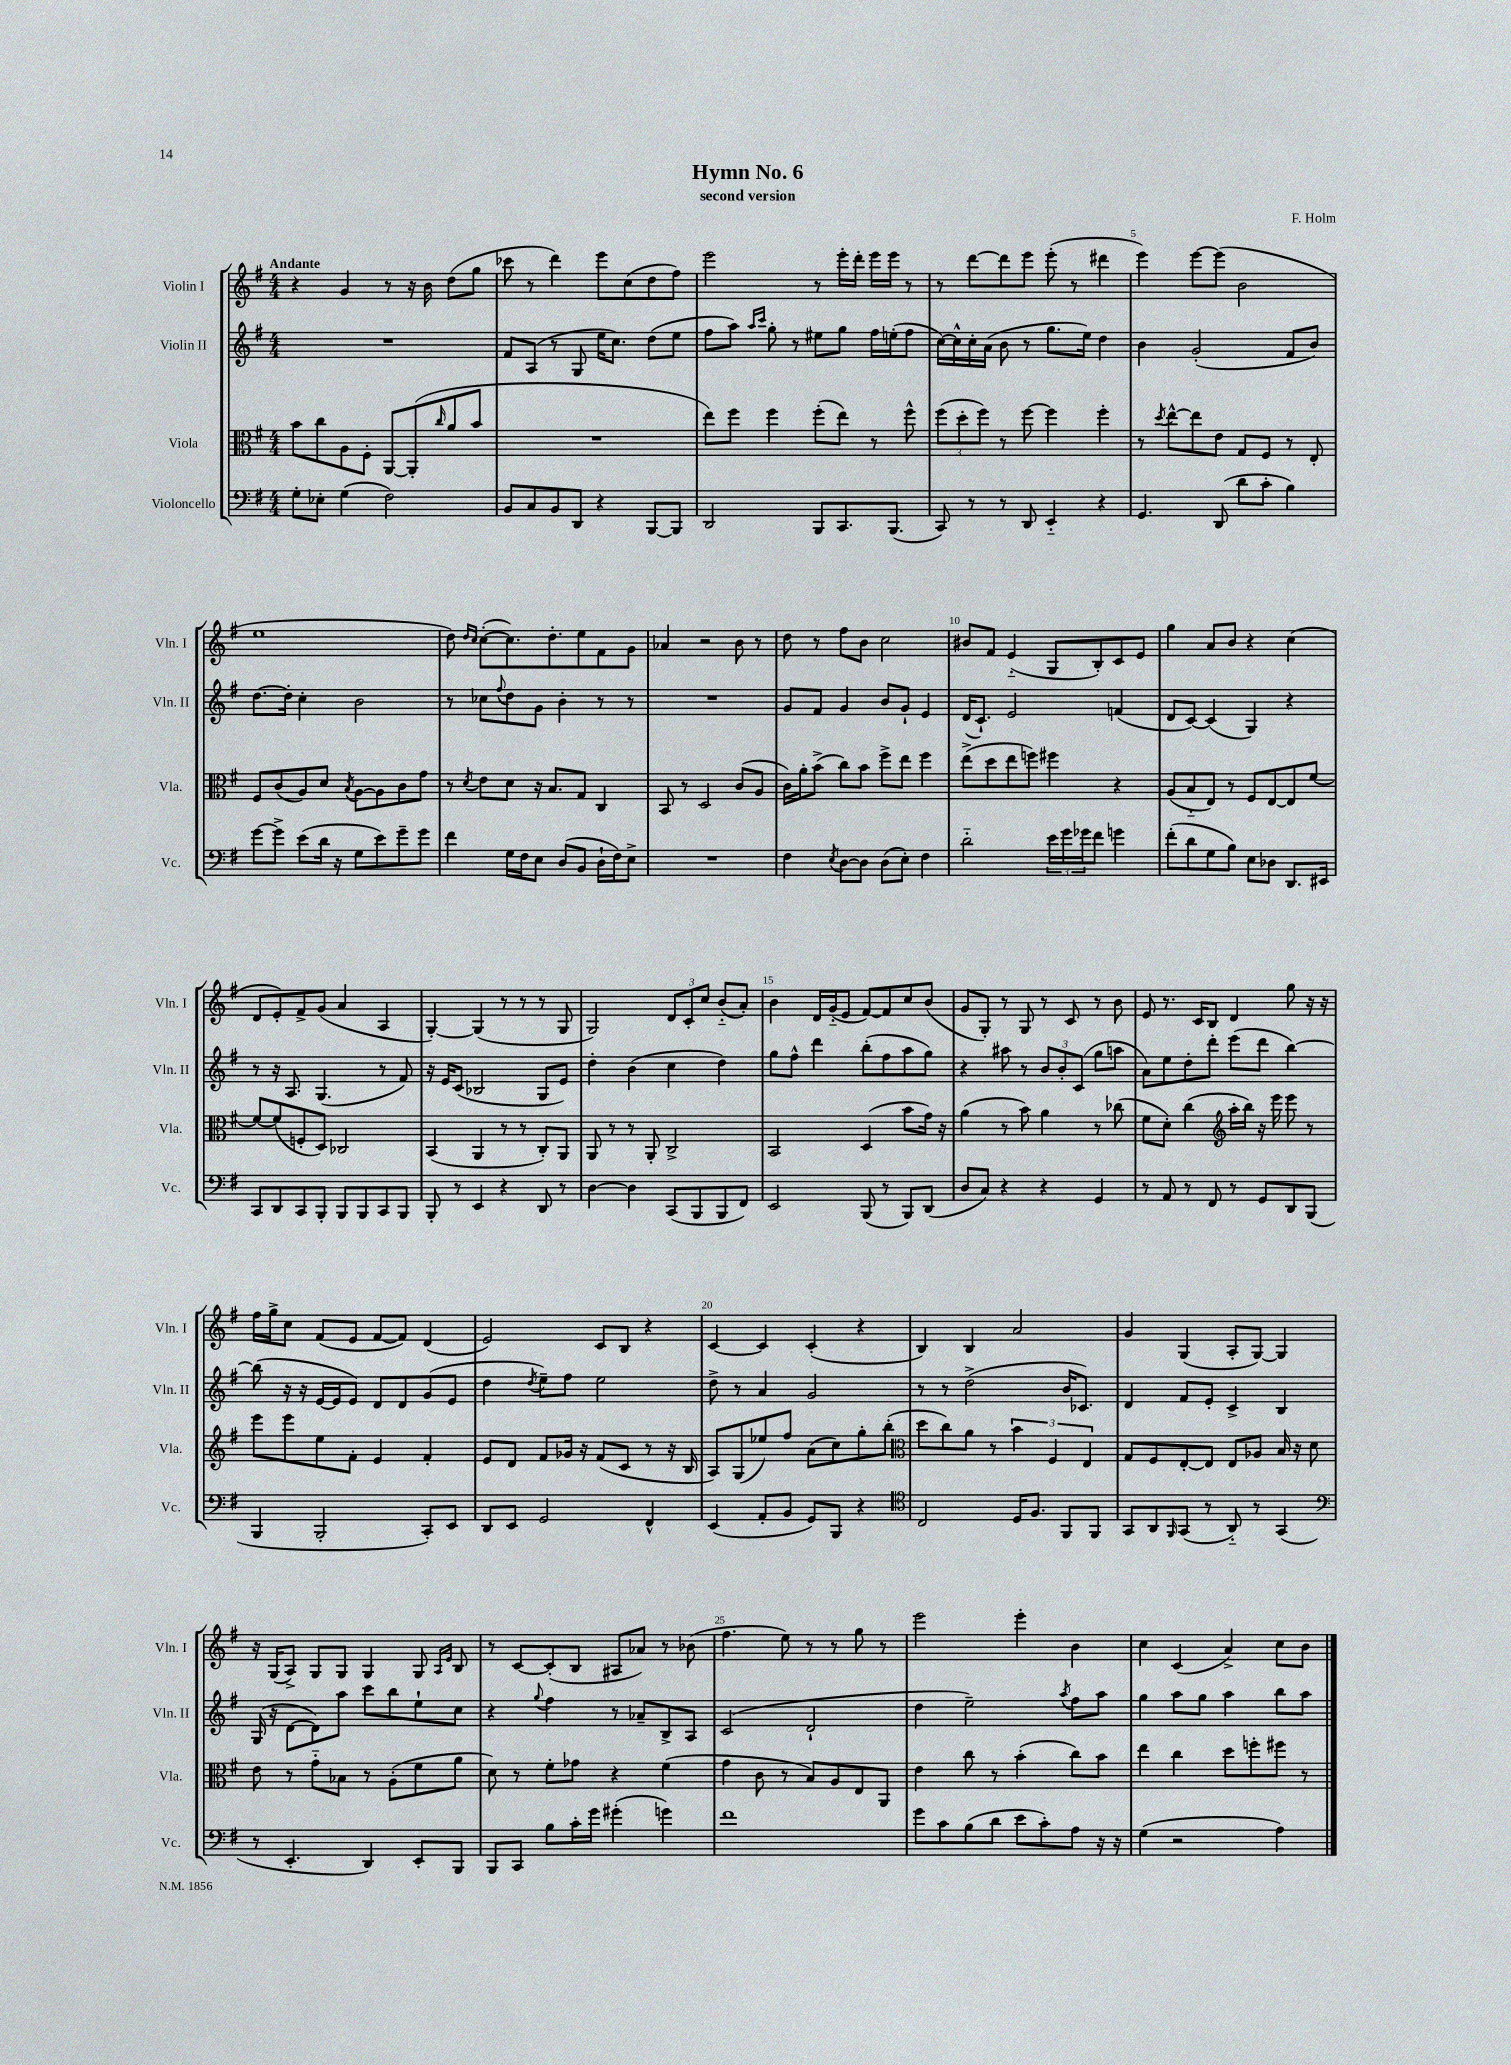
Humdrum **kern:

**kern	**kern	**kern	**kern
*part4	*part3	*part2	*part1
*staff4	*staff3	*staff2	*staff1
*I"Violoncello	*I"Viola	*I"Violin II	*I"Violin I
*I'Vc.	*I'Vla.	*I'Vln. II	*I'Vln. I
*clefF4	*clefC3	*clefG2	*clefG2
*k[f#]	*k[f#]	*k[f#]	*k[f#]
*M4/4	*M4/4	*M4/4	*M4/4
=1	=1	=1	=1
!	!	!	!LO:TX:a:B:t=Andante
8G'\L	8b\L	1r	4r
8E-X'\J	8cc\	.	.
(4G\	8A\	.	4g/
.	8F#'\J	.	.
2F#\)	[8AA/L	.	8r
.	(8AA'/]	.	16r
.	.	.	16b\
.	16qqcc/	.	.
.	8a/	.	(8dd\L
.	8b/J	.	8gg\J
=2	=2	=2	=2
8BB/L	1r	8f#/L	8ccc-X\
8C/	.	(8A/J	8r
8BB/	.	8r	4ddd\)
8DD/J	.	8G/	.
4r	.	16ee\KL	8eee\L
.	.	8.cc\J)	.
.	.	.	(8cc\
[8BBB/L	.	(8dd\L	8dd\
8BBB/J]	.	8ee\J	8ff#\J)
=3	=3	=3	=3
2DD/	8ee\L)	8ff#\L	2eee\
.	8ff#\J	8aa\J)	.
.	.	16qqaa/LL	.
.	.	16qqccc/JJ	.
.	4ff#\	8gg'\	.
.	.	8r	.
8BBB/L	(8ff#'\L	8ee#X\L	8r
8.CC/	8ee\J)	8gg\J	16eee'\LL
.	.	.	16ddd'\JJ
.	8r	16ff#\LL	16eee\LL
(8.BBB/J	.	(16een'\J	16eee\JJ
.	8ff#^^\	8ff#\J	8r
=4	=4	=4	=4
8CC/)	(12ff#\L	[16cc\LL)	8r
.	.	16cc^^\]	.
.	12dd'\	.	.
8r	.	16cc'\	[8ddd\L
.	12ff#\J)	.	.
.	.	(16a\JJ	.
8r	8r	8b\	8ddd\]
8DD/	[8ff#\	8r	8eee\J
4EE/	4ff#\]	8.gg\L	(8eee'\
.	.	.	8r
.	.	16ee\Jk)	.
4r	4ff#'\	4dd\	4ddd#X\
=5	=5	=5	=5
4.GG/	8r	4b\	4eee\)
.	8qdd/	.	.
.	[8ee^^\L	.	.
.	8ee\]	(2g'/	[8eee\L
(8DD/	8e\J	.	(8eee\J]
8d\L	8G/L	.	2b\
8c'\J	8F#/J	.	.
4B\)	8r	8f#/L	.
.	8E'/	8b/J)	.
!!LO:LB:g=z
=6	=6	=6	=6
[8g\L	8F#/L	[8.dd\L	1ee
8g^\J]	(8c/	.	.
.	.	16dd'\Jk]	.
(8e\L	8A/)	4cc'\	.
16d\Jk	8d/J	.	.
16r	.	.	.
.	8qB/	.	.
8G\L	[8A\L	2b\	.
8e\)	8A\]	.	.
8g~\	8c\	.	.
8g\J	8g\J	.	.
=7	=7	=7	=7
4f#\	8r	8r	8dd\)
.	.	.	16qqdd/LL
.	8qd/	.	16qqcc/JJ
.	8e\L	8cc-X\L	([8cc'\L
.	.	8qqff#/	.
16G\LL	8d\J	8dd\	8.cc\])
16F#\J	.	.	.
8E\J	16r	8g\J	.
.	8.B/L	.	8.dd'\
(8D/L	.	4b'\	.
8BB/J	8G/J	.	8ee\
16D`\LL	4C/	8r	8f#\
16F#\J)	.	.	.
8E^\J	.	8r	8g\J
=8	=8	=8	=8
1r	8BB/	1r	4a-X/
.	8r	.	.
.	2D/	.	2r
.	(8c/L	.	8b\
.	8A/J	.	8r
=9	=9	=9	=9
4F#\	16c\LL)	8g/L	8dd\
.	16a'\J	.	.
.	(8b^\J	8f#/J	8r
8qE/	.	.	.
[8D\L	8cc\L)	4g/	8ff#\L
8D\J]	8b\J	.	8b\J
(8D\L	8ff#^\L	8b/L	2cc\
8E'\J)	8ee\J	8g`/J	.
4F#\	4ff#\	4e/	.
=10	=10	=10	=10
2d\	(8ee^\L	(16d/KL	8b#X/L
.	.	8.c`/J)	.
.	8dd\	.	8f#/J
.	8ee\	2e/	(4e/
.	8ffn\J)	.	.
24e\LL	4ff#X\	.	8G/L
24g\	.	.	.
24g-X\J	.	.	.
8f#\J	.	.	8B'/)
4gn\	4r	(4fn/	8c/
.	.	.	8e/J
=11	=11	=11	=11
(8f#'\L	(8A/L	8d/L	4gg\
8d\	8B/	[8c/J)	.
8G\	8E/J)	(4c/]	8a/L
8B\J)	8r	.	8b/J
8E\L	8F#/L	4G/)	4r
8D-X\J	[8E/	.	.
8.DD/L	8E/]	4r	(4cc\
.	[8f#/J	.	.
16EE#X/Jk	.	.	.
!!LO:LB:g=z
=12	=12	=12	=12
8CC/L	8f#/L_	8r	8d/L
8DD/	(8f#/]	16r	8e'/)
.	.	8.A/	.
8CC/	8Fn'/	.	8f#^/
8BBB'/J	8D/J)	(4.G/	(8g/J
8BBB/L	2C-X/	.	4a/
8BBB/	.	.	.
8CC/	.	8r	4A/
8BBB/J	.	8f#/)	.
=13	=13	=13	=13
8BBB'/	(4BB/	16r	[4G'/)
.	.	16e/KL	.
8r	.	(8c/J	.
4EE/	4AA/	2B-X/	(4G/]
4r	8r	.	8r
.	8r	.	8r
8DD/	8C'/L)	8G/L	8r
8r	8AA/J	8e/J)	8G/
=14	=14	=14	=14
[4D\	8AA/	4dd'\	2G/)
.	8r	.	.
4D\]	8r	(4b\	.
.	8AA'/	.	.
(8CC/L	2C^/	4cc\	12d/L
.	.	.	12c'/
8BBB/	.	.	.
.	.	.	12cc/J
8BBB/	.	4dd\)	(8b/L
8FF#/J)	.	.	8a'/J)
=15	=15	=15	=15
2EE/	2BB/	8gg\L	4b\
.	.	8ff#^^\J	.
.	.	4ddd\	16d/LL
.	.	.	(16g/J
.	.	.	8e/J
(8BBB/	(4D/	(8bb'\L	[8f#/L)
8r	.	8ff#\	8f#/]
8BBB/L)	8b\L	8aa\	8cc/
(8DD/J	16g\Jk)	8gg\J)	(8b/J
.	16r	.	.
=16	=16	=16	=16
8D/L	(4a\	4r	8g/L
8C/J)	.	.	8G'/J)
4r	8r	8aa#X\	8r
.	8b\)	8r	8G/
4r	4a\	12b/L	8r
.	.	12b'/	.
.	.	.	8c/
.	.	(12c/J	.
4GG/	8r	8gg\L	8r
.	(8cc-X\	8aan\J	8b\
=17	=17	=17	=17
8r	8f#\L	8a\L)	8e/
8AA/	8d'\J)	8ee\	8.r
8r	(4cc\	8dd'\	.
.	.	.	16c/KL
8FF#/	.	8ddd'\J	8B/J
*	*clefG2	*	*
8r	16aa'\LL	(8eee\L	4d/
.	16bb\JJ)	.	.
8GG/L	16r	8ddd\J	.
.	16eee\	.	.
8DD/	8eee\	[4bb\)	8gg\
(8BBB/J	8r	.	16r
.	.	.	16r
!!LO:LB:g=z
=18	=18	=18	=18
4BBB/	8eee\L	(8bb\]	16ff#\LL
.	.	.	16gg^\J
.	8eee\	16r	8cc\J
.	.	16r	.
2BBB'/	8ee\	[16e/LL	(8f#/L
.	.	16e/J]	.
.	8f#'\J	8e/J)	8e/J
.	4e/	8d/L	[8f#/L
.	.	8d/	8f#/J])
8CC'/L)	4f#'/	(8g/	(4d/
8EE/J	.	8e/J	.
=19	=19	=19	=19
8DD/L	8e/L	4dd\	2e/)
8EE/J	8d/J	.	.
.	.	8qdd/	.
2GG/	8f#/L	8ee~\L)	.
.	16g-X/Jk	8ff#\J	.
.	16r	.	.
.	(8f#/L	2ee\	8c/L
.	8c/J	.	8B/J
4FF#^^/	8r	.	4r
.	16r	.	.
.	16B/	.	.
=20	=20	=20	=20
(4EE/	8A/L)	8dd^\	[4c/
.	(8G/	8r	.
8AA'/L	8ee-X/)	4a/	4c/]
8BB/J	8ff#/J	.	.
8GG/L)	(8a\L	2g/	(4c'/
8BBB/J	8cc\)	.	.
4r	8gg'\	.	4r
.	(8bb'\J	.	.
=21	=21	=21	=21
*clefC4	*clefC3	*	*
2C/	8dd\L	8r	4B/)
.	8cc\)	8r	.
.	8a\J	(2dd^\	4B/
.	8r	.	.
16D/KL	6b\	.	2a/
8.F#/J	.	.	.
.	6F#/	.	.
8FF#/L	.	16b/KL	.
.	.	8.c-X/J)	.
.	6E/	.	.
8FF#/J	.	.	.
=22	=22	=22	=22
8GG/L	8G/L	4d/	4g/
8AA/	8F#/	.	.
16qqFF#/	.	.	.
(8GG/J	[8E'/	8f#/L	(4G/
8r	8E/J]	8e'/J	.
8AA/)	8E/L	4c^/	8A'/L
8r	8A-X/J	.	[8G/J)
(4GG/	16B/	4B/	4G/]
.	16r	.	.
.	8d\	.	.
!!LO:LB:g=z
=23	=23	=23	=23
*clefF4	*	*	*
8r	8e\	(16G/	16r
.	.	16r	(16G/KL
4.EE'/	8r	[8d\L	8A^/J)
.	8g\L	8d\])	8G/L
.	8B-X\J	8aa\J	8G/J
4DD/)	8r	8ccc\L	4G/
.	(8A'\L	8bb\	.
8EE'/L	8f#\	8ee`\	8G/
.	.	.	16qqA/LL
.	.	.	16qqe/JJ
8BBB/J	8a\J	8cc\J	8B/
=24	=24	=24	=24
8BBB/L	8d\)	4r	8r
8CC/J	8r	.	[8c/L
.	.	8qqgg/	.
8B\L	8f#'\L	4ff#\	(8c'/]
16c'\L	8g-X\J	.	8B/J
16g\JJ	.	.	.
(4g#X'\	4r	8r	8A#X/L
.	.	8a-X~/L	8a-X/J)
4gn\)	(4f#\	8B^/	8r
.	.	8A/J	(8b-X\
=25	=25	=25	=25
1f#	4g\	(2c/	4.ff#\
.	8c\	.	.
.	8r	.	8ee\)
.	8B/L)	2d`/	8r
.	8A/	.	8r
.	8E/	.	8gg\
.	8AA/J	.	8r
=26	=26	=26	=26
8g\L	4e\	4dd\	2eee\
8c\	.	.	.
(8B\	8cc\	2ee~\)	.
8d\J	8r	.	.
8e\L	(4b'\	.	4eee'\
8c'\)	.	.	.
.	.	8qaa/	.
8A\J	8cc\L)	8ff#\L	4b\
16r	8b\J	8aa\J	.
16r	.	.	.
=27	=27	=27	=27
(4G\	4ee\	4gg\	4cc\
2r	4cc\	8aa\L	(4c/
.	.	8gg\J	.
.	8dd\L	4aa\	4a^/)
.	8ffn'\	.	.
4A\)	8ff#X\J	8bb\L	8cc\L
.	8r	8aa\J	8b\J
==	==	==	==
*-	*-	*-	*-
